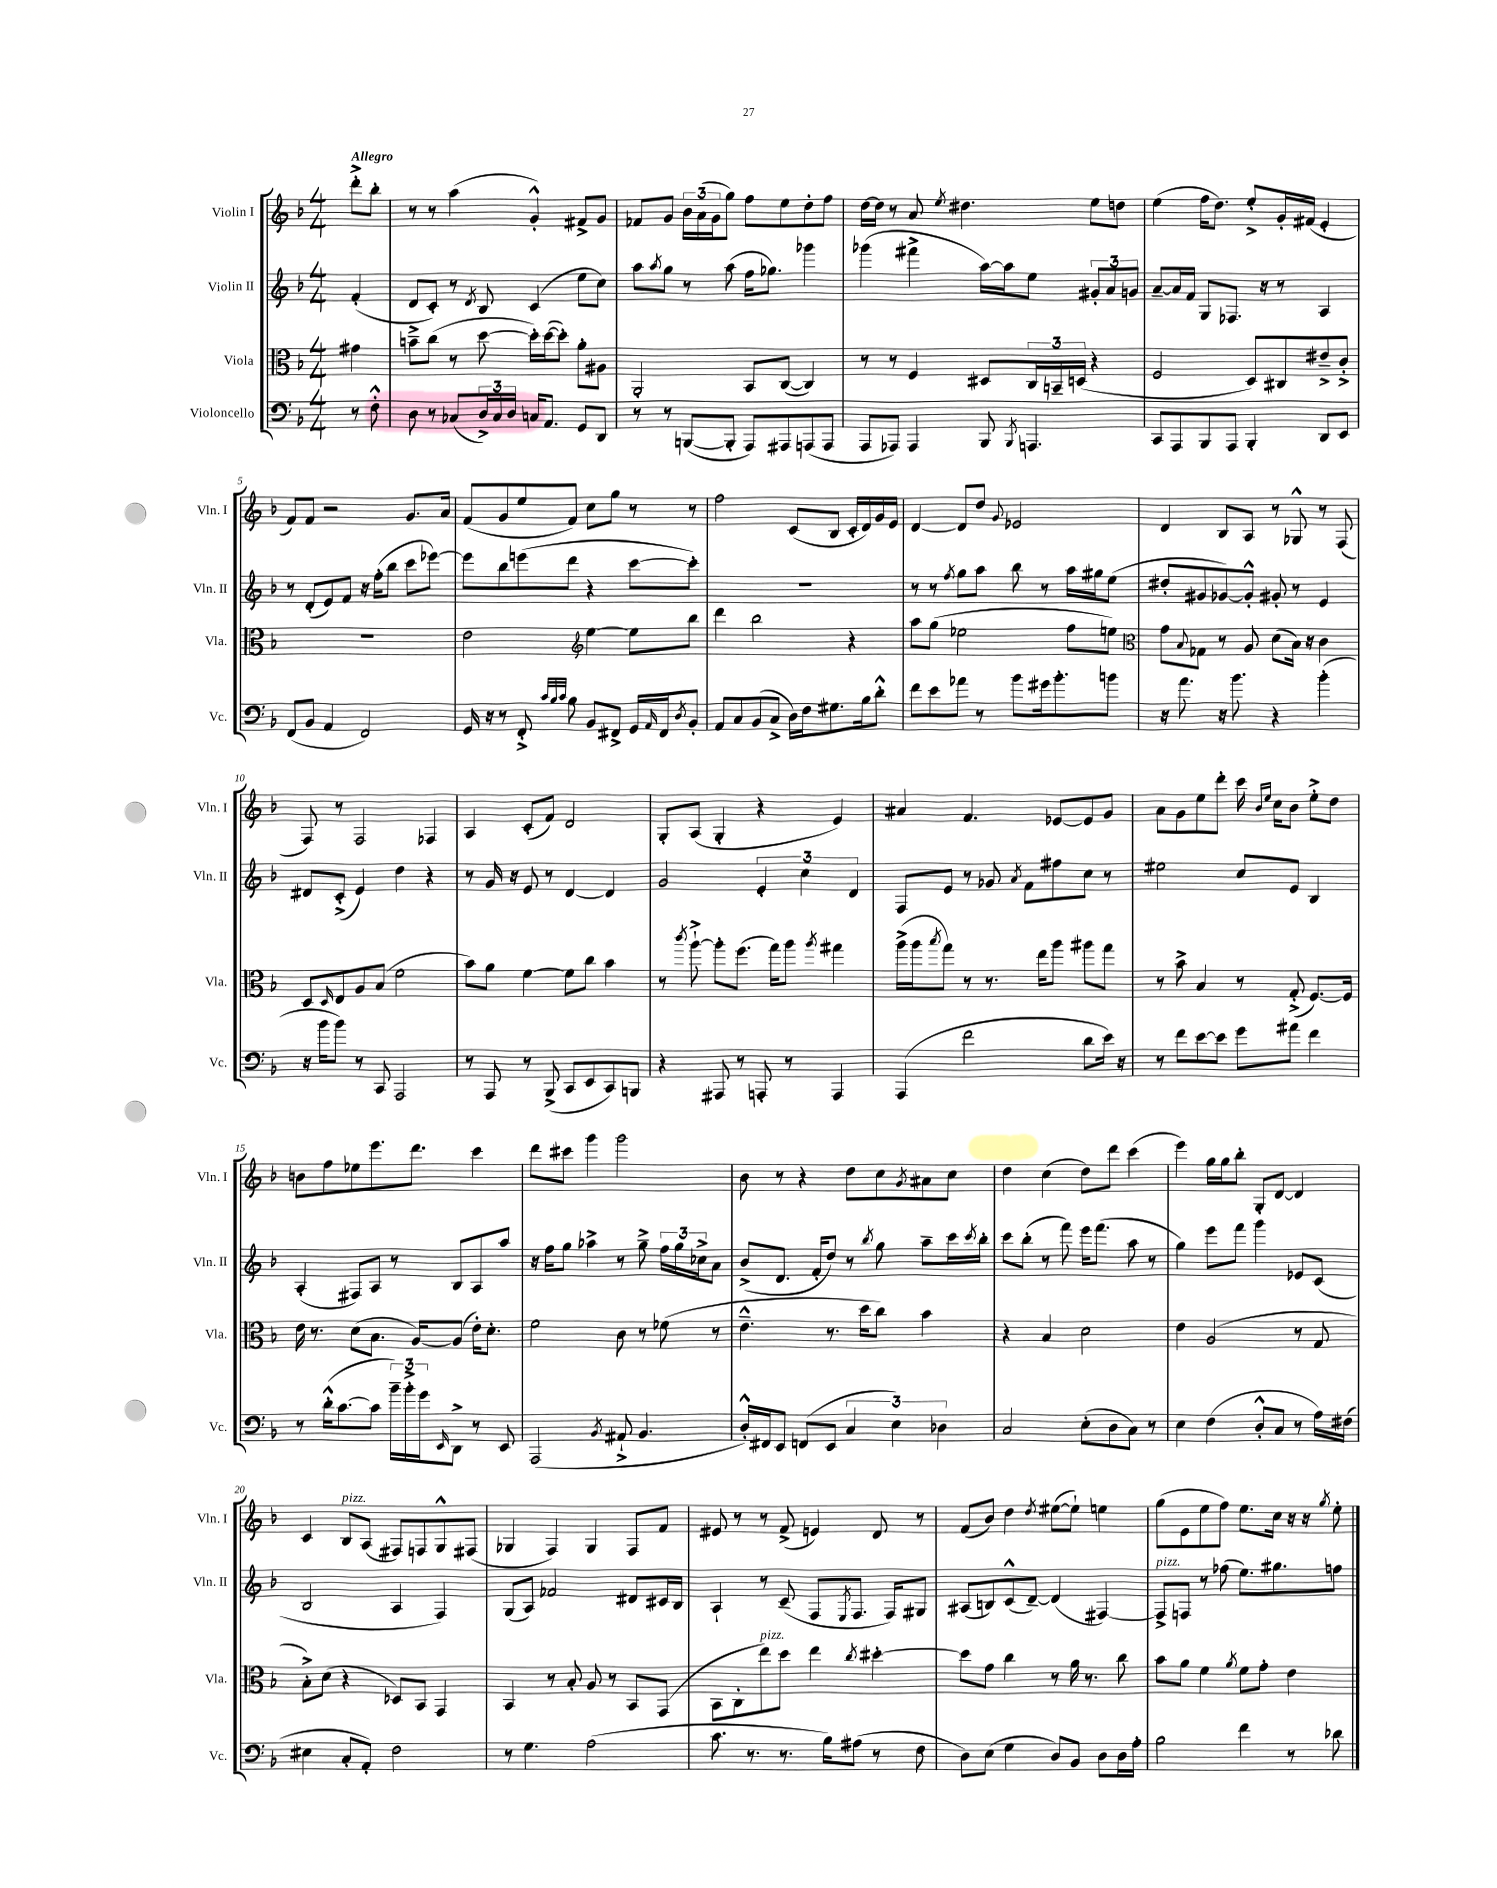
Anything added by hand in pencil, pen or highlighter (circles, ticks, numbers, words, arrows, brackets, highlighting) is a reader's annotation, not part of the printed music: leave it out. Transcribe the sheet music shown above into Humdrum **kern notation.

**kern	**kern	**kern	**kern
*staff4	*staff3	*staff2	*staff1
*clefF4	*clefC3	*clefG2	*clefG2
*k[b-]	*k[b-]	*k[b-]	*k[b-]
*M4/4	*M4/4	*M4/4	*M4/4
8r	4g#	(4f'	8ddd'^
8F'^^	.	.	8bb-'
=	=	=	=
8D	8b~^	8d	8r
8r	(8cc	8c')	8r
(8C-	8r	8r	(4aa
.	.	8qd	.
24D^)	[8dd	8B-	.
24C-	.	.	.
24D	.	.	.
16C	16dd'])	(4c	4g'^^)
8.AA	([16dd	.	.
.	8dd'])	.	.
8GG	8a'	8ee	8f#^
8DD	8A#	8cc)	8g
=	=	=	=
8r	2AA'	8aa	8f-
.	.	8qaa	.
8r	.	8gg	8g
([8BBB	.	8r	24b-
.	.	.	(24a
.	.	.	24g
8BBB']	.	(8aa	8gg)
8AAA)	8BB-	16ff	8ff
.	.	8.gg-)	.
8AAA#	([8C	.	8ee
(8AAA	4C])	4ggg-	8dd'
8AAA	.	.	8ff
=	=	=	=
8AAA	8r	(4ggg-	[16dd
.	.	.	16dd]
8AAA-)	8r	.	8r
4AAA-	4F	4fff#^	8a
.	.	.	8qee
.	.	.	4.dd#
8BBB-	8D#	[16aa)	.
.	.	16aa]	.
8qBBB-	.	.	.
4.AAA	24C	8ee	.
.	24BB~	.	.
.	(24D	.	.
.	4r	12g#'	8ee
.	.	12a	.
.	.	.	8dd
.	.	12g	.
=	=	=	=
8CC	2F	[8a~	(4ee
8AAA	.	16a]	.
.	.	16f	.
8BBB-	.	8G	16ff
.	.	.	8.dd)
8AAA	.	8.F-	.
4BBB-'	8D)	.	8ee'^
.	.	16r	.
.	8C#	8r	16g'
.	.	.	(16f#
8DD	8e#~^	4A	4e'
8EE	8c'^	.	.
=	=	=	=
(8FF	1r	8r	8f)
8BB-	.	(8d'	8f
4AA	.	8e)	2r
.	.	8f	.
2FF)	.	16r	.
.	.	(16ff'	.
.	.	8bb-	.
.	.	8ccc	8.g
.	.	[8eee-)	.
.	.	.	16a
=	=	=	=
16GG	2e	8eee-]	(8f
16r	.	.	.
8r	.	8bb-	8g
8FF'^	.	(8eee	8ee
32qqc	.	.	.
32qqB-	.	.	.
32qqc	.	.	.
8B-	.	8ddd	8f)
*	*clefG2	*	*
8BB-	[4ee	4r	8cc
8FF#^	.	.	8gg
16GG	8ee]	[8ccc	8r
16qqAA	.	.	.
16FF#	.	.	.
8qD	.	.	.
8BB-'	8bb-	8ccc'])	8r
=	=	=	=
8AA	4ddd	1r	2ff
8C	.	.	.
(8BB-	2bb-	.	.
8C^	.	.	.
16D)	.	.	(8c
16F	.	.	.
8.G#	.	.	8B-
.	4r	.	16c'
16B-	.	.	16d)
8d'^^	.	.	16g
.	.	.	16e
=	=	=	=
8f	8aa	8r	[4d
8e	(8gg	8r	.
.	.	8qff	.
8a-	2ee-	8gg	8d]
8r	.	8aa	8dd
.	.	.	8qqg
8b-	.	8bb-	2e-
16g#	.	8r	.
8.b-'	.	.	.
.	8ff	16aa	.
.	.	16gg#	.
8b	8ee)	(8ee	.
=	=	=	=
*	*clefC3	*	*
16r	8g	8dd#'	4d
8.a	.	.	.
.	8qqB-	.	.
.	8G-	8g#	.
16r	8r	[8g-)	8B-
8.b-	.	.	.
.	8A	8g-'^^]	8A
4r	(8d	8g#'	8r
.	16B-)	8r	8G-^^
.	16r	.	.
(4b-'	4c	4e	8r
.	.	.	(8F
=	=	=	=
16r	8D	8d#	8F)
16b-	.	.	.
.	16qqD	.	.
8b-)	8E	(8c'^	8r
8r	8A	4e)	2F
8CC	(8B-	.	.
2AAA	2f	4dd	.
.	.	4r	4F-
=	=	=	=
8r	8b-)	8r	4A
8AAA	8a	16g	.
.	.	16r	.
8r	[4f	8e	(8c'
(8BBB-^	.	8r	8f)
8CC	8f]	[4d	2d
8EE	8cc	.	.
8CC)	4b-	4d]	.
8BBB	.	.	.
=	=	=	=
4r	8r	2g	8G'
.	8qccc	.	.
.	[8aa`^	.	(8A
8AAA#	8aa']	.	4G'
8r	(8.ff	.	.
8AAA'	.	6e'	4r
.	16gg)	.	.
8r	8aa	.	.
.	.	6cc	.
.	8qaa	.	.
4AAA	4gg#	.	4e)
.	.	6d	.
=	=	=	=
(4AAA	(16aa^	8F	4a#
.	16aa	.	.
.	8qbb-	.	.
.	8gg)	8e	.
2f	8r	8r	4.f
.	8.r	8g-	.
.	.	8qa	.
.	.	8f	.
.	16ee	.	.
.	8aa	8ff#	[8e-
8d	8aa#	8cc	8e-]
16e)	8gg	8r	8g
16r	.	.	.
=	=	=	=
8r	8r	2ee#	8a
8f	8b-^	.	8g
[8e	4B-	.	8ee
8e]	.	.	8ddd'
8g	8r	8cc	16ccc
.	.	.	16qqb-
.	.	.	16qqee
.	.	.	16cc
8a#	(8G'^	8e	8b-
4f	[8.F)	4B-	8ee'^
.	.	.	8dd
.	16F]	.	.
=	=	=	=
8r	16e	(4A'	8b
.	8.r	.	.
(16d'^^	.	.	8ff
[8.c	.	.	.
.	(8d	8F#)	8ee-
8c]	8.B-	8A	8.eee
24b-~)	.	8r	.
24b-'^	.	.	.
.	[16A)	.	8.ddd
24g	.	.	.
16qqEE	.	.	.
8DD^	(8A]	8B-	.
8r	16e')	8A	4ccc
.	8.d'	.	.
8EE	.	8aa	.
=	=	=	=
(2AAA	2f	16r	8ddd
.	.	16ff	.
.	.	8gg	8ccc#
.	.	4aa-^	4ggg
8qBB-	.	.	.
8AA#`^	8c	8r	2ggg
4.BB-	8r	8gg~^	.
.	(8f-	24ff	.
.	.	24gg	.
.	.	24cc-^	.
.	8r	8a	.
=	=	=	=
16D'^^)	4.e~^^	(8b-^	8b-
16FF#	.	.	.
8EE	.	8.d	8r
(8FF	.	.	4r
.	.	16f'	.
8EE	8.r	8dd)	.
6C	.	8r	8dd
.	16dd	.	.
.	.	8qbb-	.
.	8cc)	8gg	8cc
6E)	.	.	.
.	.	.	8qg
.	4b-	8aa~	8a#
6D-	.	.	.
.	.	16ccc	8cc
.	.	8qccc	.
.	.	16bb-'	.
=	=	=	=
2C	4r	8ccc	4dd
.	.	(8bb-'	.
.	4B-	8r	(4cc
.	.	8fff)	.
(8E'	2d	16eee	8dd)
.	.	(8.fff	.
8D	.	.	8ddd
8C)	.	8aa	(4ccc
8r	.	8r	.
=	=	=	=
4E	4e	4gg)	4eee)
(4F	(2A	8eee	16gg
.	.	.	16gg
.	.	8fff	8bb-'
8D'^^	.	4ggg	8G'
8C	.	.	[8d
8r	8r	8e-	4d]
16A)	8G	(8c	.
(16F#	.	.	.
=	=	=	=
4E#	8B-'^)	2B-	4c
.	(8d	.	.
8C'	4r	.	8B-
8AA')	.	.	(8A
2F	8D-)	4A	8F#)
.	8BB-	.	8F
.	4GG	4F)	8G^^
.	.	.	(8F#
=	=	=	=
8r	4BB-	(8G	4G-
4.G	.	8A)	.
.	8r	2f-	4F)
.	8B-'	.	.
(2A	8A	.	4G-
.	8r	.	.
.	8BB-	8d#	8F
.	(8GG	16c#	8f
.	.	16B-	.
=	=	=	=
8.c	8BB-	4A`	8e#
.	8C'	.	8r
8.r	.	.	.
.	8ee)	8r	8r
8.r	8dd	(8c~	(8f^
.	4ee	8F	4e)
16B-)	.	.	.
.	.	8qE	.
(8A#	.	8.F	.
.	8qcc	.	.
8r	[4dd#'	.	8d
.	.	16F)	.
8F	.	8G#	8r
=	=	=	=
8D)	8dd#]	(8A#	(8f
(8E	8g	8B)	8b-)
4G	4cc	(8c^^	4dd
.	.	[8d~)	.
.	.	.	8qdd
8D)	8r	(4d]	([8ee#
8BB-	16a	.	8ee#`])
.	8.r	.	.
8D	.	[4F#)	4ee
16D	8cc	.	.
16A'	.	.	.
=	=	=	=
2B-	8b-	8F#^]	(8gg
.	8a	8F	8e
.	4f	8r	8ee
.	.	(8ff-	8ff)
.	8qa	.	.
4f	8f	8.ee)	8.ee
.	8g'	.	.
.	.	8.gg#	16cc
8r	4e	.	16r
.	.	.	16r
.	.	.	8qgg
8d-	.	8ff	8ee'
==	==	==	==
*-	*-	*-	*-
